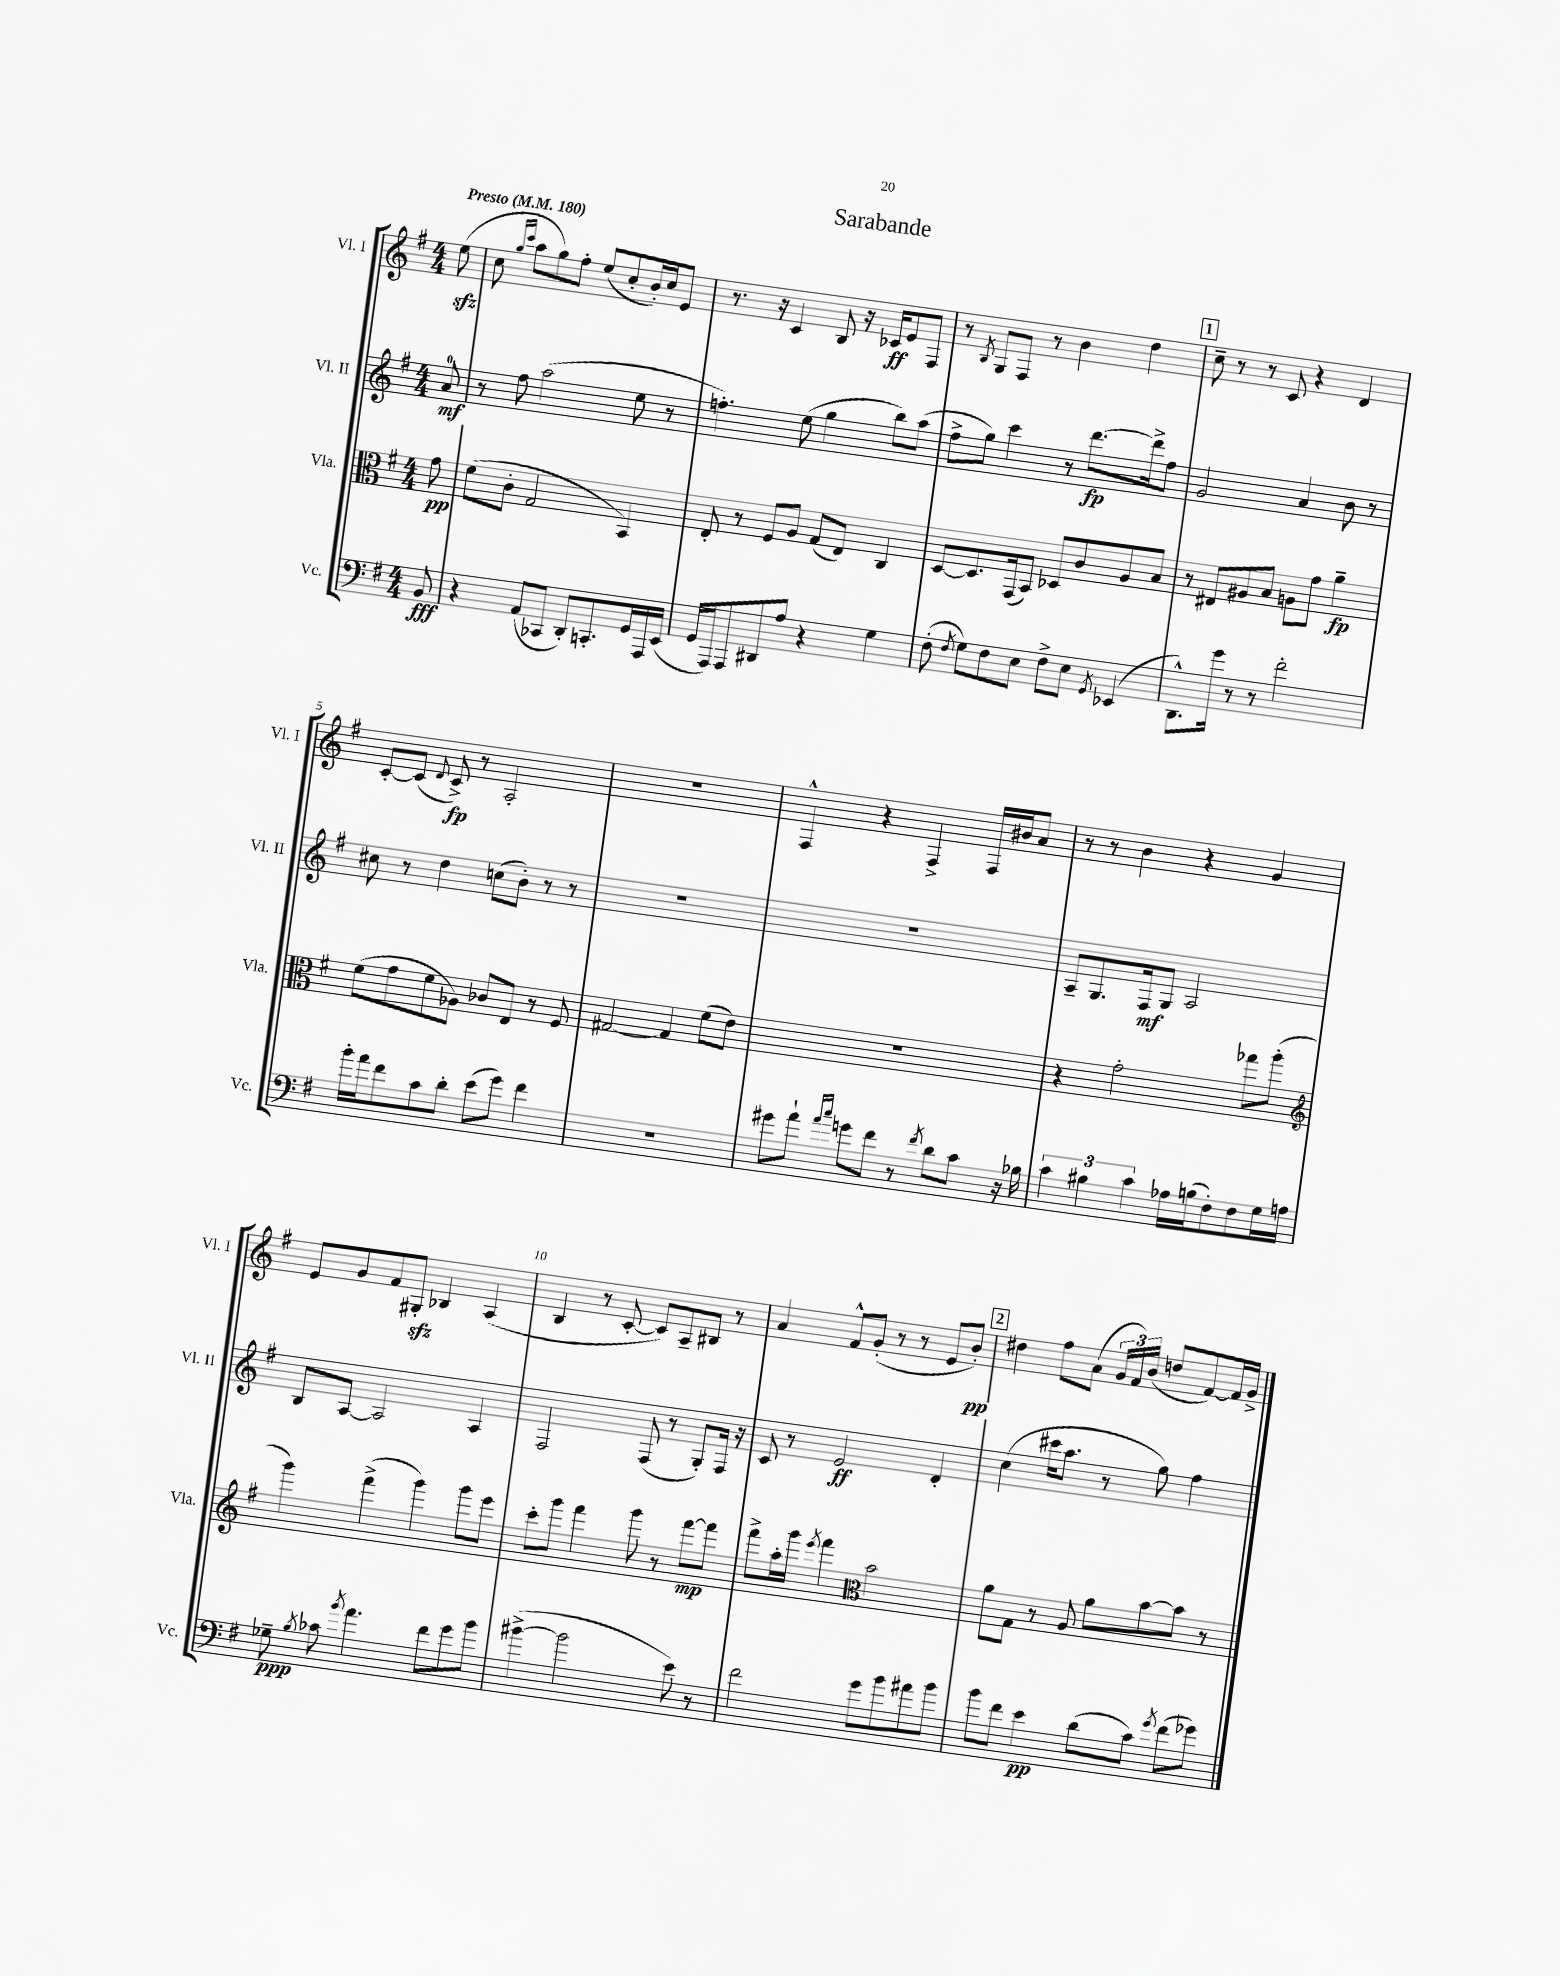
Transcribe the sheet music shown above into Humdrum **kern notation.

**kern	**kern	**kern	**kern
*staff4	*staff3	*staff2	*staff1
*clefF4	*clefC3	*clefG2	*clefG2
*k[f#]	*k[f#]	*k[f#]	*k[f#]
*M4/4	*M4/4	*M4/4	*M4/4
*MM180	*MM180	*MM180	*MM180
8BB	8g	8a	(8ee
=	=	=	=
4r	(8f#	8r	8cc
.	.	.	16qqgg
.	.	.	16qqccc
.	8c'	8ff#	8aa
(8AA	2G	(2aa	8gg)
8CC-	.	.	8ff#'
8DD')	.	.	(8ee
8.CC'	.	.	8cc'
.	4BB)	8ee	16b')
16GG	.	.	16cc
16AAA	.	8r	8e
(16EE	.	.	.
=	=	=	=
16GG	8E'	4.ff')	8.r
16AAA)	.	.	.
8AAA	8r	.	.
.	.	.	16r
8DD#	8F#	.	4c
8A	8A	(8ee	.
4r	(8G	4gg	8B
.	8E)	.	16r
.	.	.	16c-
4G	4C	8bb)	8e
.	.	(8aa	8F#
=	=	=	=
(8F#'	[8D	8ff#^	8r
8qF#	.	.	8qB
8G)	8.D]	8gg)	8G
8F#	.	4ccc	8F#
.	(16GG	.	.
8E	8BB)	.	8r
8F#^	8D-	8r	4b
8E	8c	[8.ddd	.
8qGG	.	.	.
(4EE-	8A	.	4dd
.	.	16ddd^]	.
.	8B	8ff#	.
=	=	=	=
8.DD^^)	8r	2g	8cc~
.	8E#	.	8r
16g	.	.	.
8r	8A#	.	8r
8r	8B	.	8c
2f#'	8A	4a	4r
.	8g	.	.
.	4a~	8b	4d
.	.	8r	.
=	=	=	=
16b'	(8f#	8cc#	[8c'
16a	.	.	.
8f#	8g	8r	(8c]
.	.	.	8qqd
8c	8f#	4dd	8c^)
8d'	8A-)	.	8r
(8e	8c-	(8cc	2A'
8g)	8E	8b')	.
4f#	8r	8r	.
.	8F#	8r	.
=	=	=	=
1r	[2G#	1r	1r
.	4G#]	.	.
.	(8f#	.	.
.	8e)	.	.
=	=	=	=
8g#	1r	1r	4F#^^
8a`	.	.	.
16qqa	.	.	.
16qqcc	.	.	.
8g	.	.	4r
8f#	.	.	.
8r	.	.	4F#^
8qf#	.	.	.
8d	.	.	.
8c	.	.	16F#
.	.	.	16b#
16r	.	.	8a
16B-	.	.	.
=	=	=	=
6c	4r	8A~	8r
.	.	8.G	8r
6B#	.	.	.
.	2g'	.	4b
.	.	16F#	.
6c	.	.	.
.	.	8G	.
16A-	.	2A	4r
(16B	.	.	.
8F#')	.	.	.
8F#	8gg-	.	4g
16G	(8aa'	.	.
16A	.	.	.
=	=	=	=
*	*clefG2	*	*
8G-~	4ggg)	8B	8e
8qB	.	.	.
8c-	.	[8A	8g
8qb	.	.	.
4.a	(4fff#^	2A]	8f#
.	.	.	8G#'
.	4ggg)	.	4B-
8f#	.	.	.
8g	8ggg	4A	(4A
8b	8eee	.	.
=	=	=	=
([4b#^	8ccc'	2F#	4B
.	8ggg	.	.
2b#]	4fff#	.	8r
.	.	.	[8c'
.	8ggg	(8F#	8c])
.	8r	8r	8A~
8e)	[8fff#	8G')	8B#
8r	8fff#]	16F#	8r
.	.	16r	.
=	=	=	=
2f#	8fff#^	8c	4a
.	16aa'	8r	.
.	16ggg	.	.
.	8qeee	.	.
.	4fff#	2e	8f#^^
.	.	.	(8g'
*	*clefC3	*	*
8g	2b	.	8r
8b	.	.	8r
8a#	.	4d'	8e
8b	.	.	8b')
=	=	=	=
8b	8a	(4cc	4dd#
8f#	8G	.	.
4e	8r	16ccc#	8ff#
.	.	8.aa	.
.	8A	.	(8a
(8d	8a	8r	24g
.	.	.	24f#)
.	.	.	(24b
8c)	[8b	8gg)	8dd
8qg	.	.	.
(8f#	8b]	4ff#	[8f#)
8g-)	8r	.	16f#]
.	.	.	16g^
==	==	==	==
*-	*-	*-	*-
